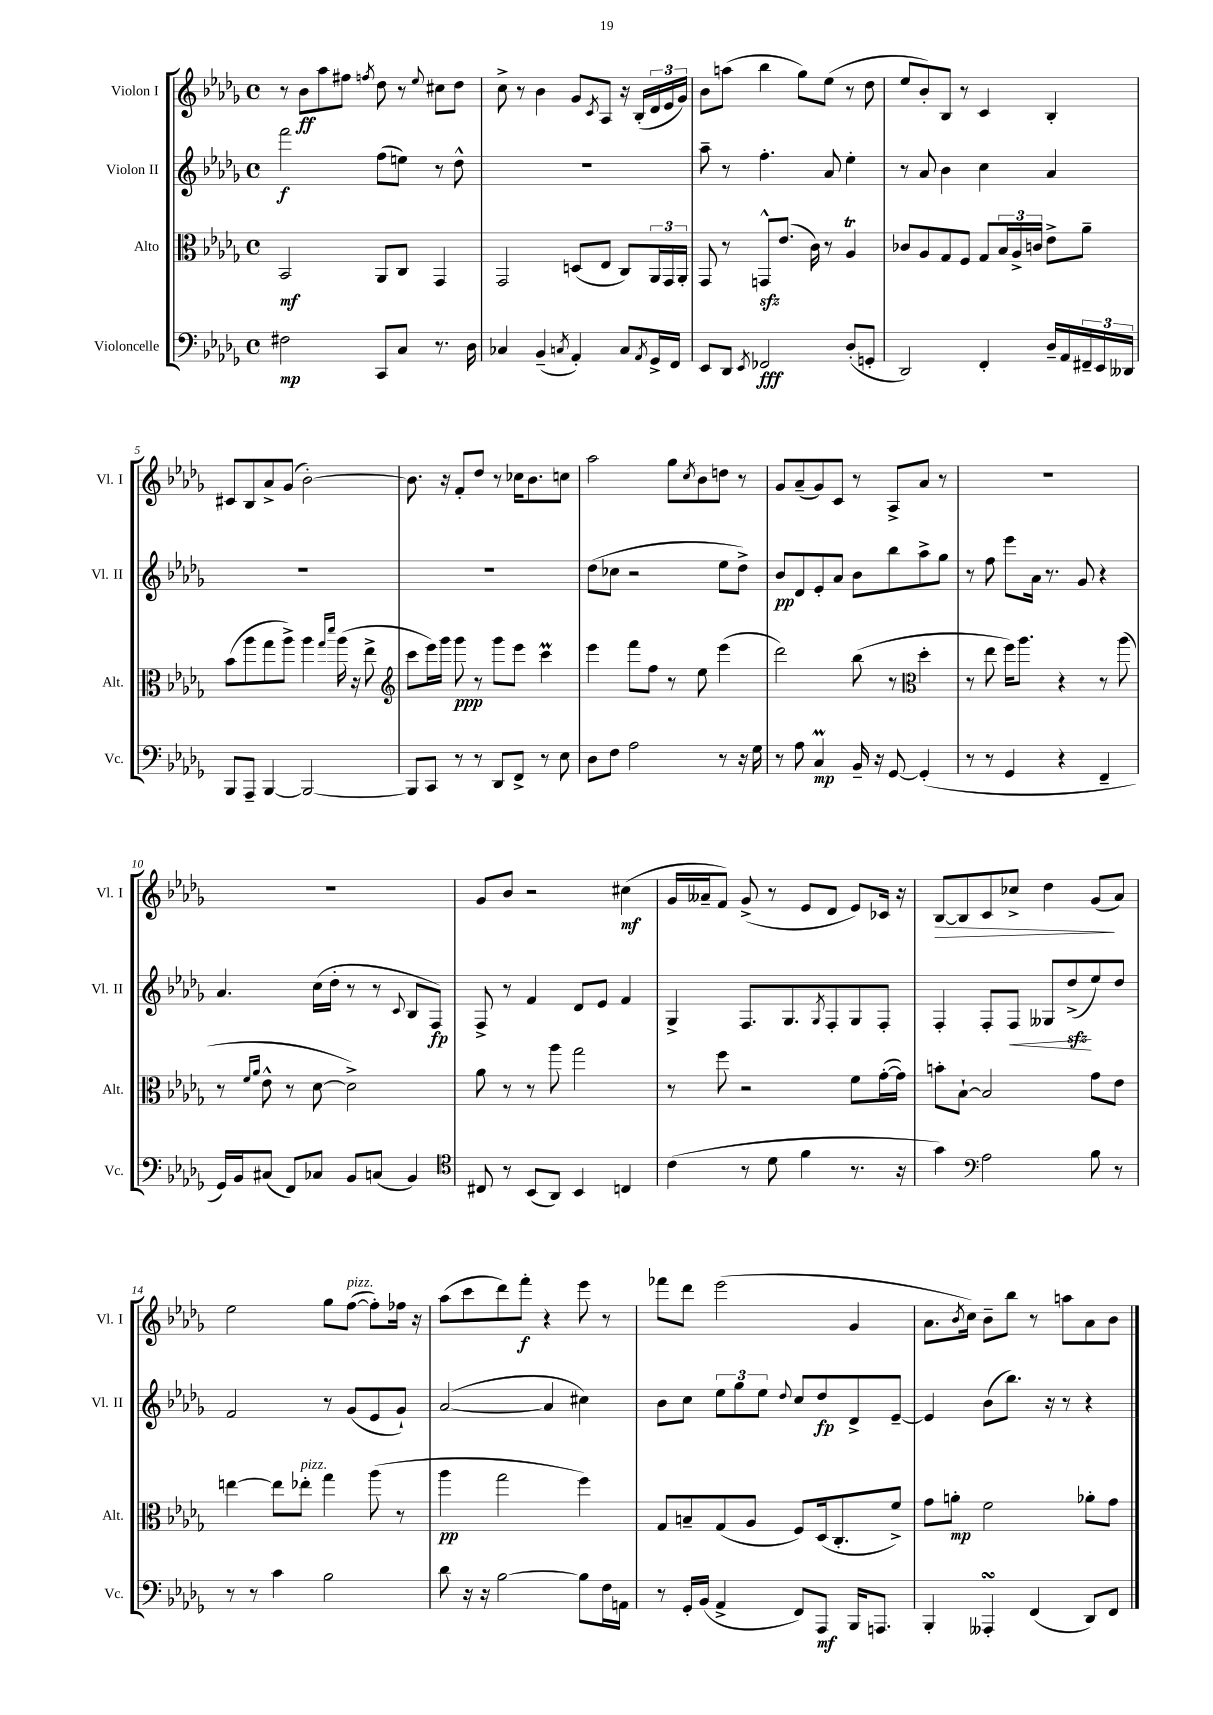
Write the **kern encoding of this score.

**kern	**kern	**kern	**kern
*staff4	*staff3	*staff2	*staff1
*clefF4	*clefC3	*clefG2	*clefG2
*k[b-e-a-d-g-]	*k[b-e-a-d-g-]	*k[b-e-a-d-g-]	*k[b-e-a-d-g-]
*M4/4	*M4/4	*M4/4	*M4/4
*met(c)	*met(c)	*met(c)	*met(c)
2F#	2BB-	2fff	8r
.	.	.	8b-
.	.	.	8aa-
.	.	.	8ff#
.	.	.	8qff
8CC	8AA-	(8ff	8dd-
8C	8C	8ee)	8r
.	.	.	8qqee-
8.r	4GG-	8r	8cc#
.	.	8dd-^^	8dd-
16D-	.	.	.
=	=	=	=
4C-	2GG-	1r	8cc^
.	.	.	8r
(4BB-~	.	.	4b-
8qC	.	.	.
4AA-')	(8D	.	8g-
.	.	.	8qc
.	8E-	.	8A-
8C	8C)	.	16r
.	.	.	(16B-'
8qAA-	.	.	.
16GG-^	24AA-	.	24d-
.	24GG-	.	24e-
16FF	.	.	.
.	24AA-'	.	24g-)
=	=	=	=
8EE-	8GG-	8aa-~	8b-
8DD-	8r	8r	(8aa
8qEE-	.	.	.
2FF-	8GG^^	4.ff'	4bb-
.	(8.e-	.	.
.	.	.	8gg-)
.	16c)	.	.
.	8r	8a-	(8ee-
(8D-'	4A-	4ee-'	8r
8GG'	.	.	8dd-
=	=	=	=
2DD-)	8c-	8r	8ee-
.	8A-	8a-	8b-')
.	8G-	4b-	8B-
.	8F	.	8r
4FF'	8G-	4cc	4c
.	24B-	.	.
.	24A-^	.	.
.	24c	.	.
16D-~	8e-^	4a-	4B-'
16AA-	.	.	.
24FF#~	8a-~	.	.
24EE-	.	.	.
24DD--	.	.	.
=	=	=	=
8BBB-	(8b-	1r	8c#
8AAA-~	8aa-	.	8B-
[4BBB-	8gg-	.	8a-^
.	8aa-^)	.	(8g-
2BBB-_	4aa-	.	[2b-')
.	16qqgg-	.	.
.	16qqddd-	.	.
.	(16aa-	.	.
.	16r	.	.
.	8ee-^	.	.
=	=	=	=
*	*clefG2	*	*
8BBB-]	8ccc	1r	8.b-]
8CC	16eee-)	.	.
.	16ggg-	.	16r
8r	8ggg-	.	8f'
8r	8r	.	8dd-
8DD-	8ggg-	.	8r
8FF^	8eee-	.	16cc-
.	.	.	8.b-
8r	4ccc	.	.
8E-	.	.	8cc
=	=	=	=
8D-	4eee-	(8dd-	2aa-
8F	.	8cc-	.
2A-	8fff	2r	.
.	8ff	.	.
.	8r	.	8gg-
.	.	.	8qcc
.	8ee-	.	8b-
8r	(4eee-	8ee-	8dd
16r	.	8dd-^)	8r
16G-	.	.	.
=	=	=	=
8r	2ddd-)	8b-	8g-
8A-	.	8d-	(8a-~
4C	.	8e-'	8g-)
.	.	8a-	8c
16BB-~	(8bb-	8b-	8r
16r	.	.	.
[8GG-	8r	8bb-	8A-^
*	*clefC3	*	*
(4GG-']	4dd-'	8aa-^	8a-
.	.	8gg-	8r
=	=	=	=
8r	8r	8r	1r
8r	8ee-	8ff	.
4GG-	16ff)	8eee-	.
.	8.aa-	.	.
.	.	16a-	.
.	.	8.r	.
4r	4r	.	.
.	.	8g-	.
4FF~	8r	4r	.
.	(8aa-	.	.
=	=	=	=
16GG-)	8r	4.a-	1r
16BB-	.	.	.
.	16qqf	.	.
.	16qqa-	.	.
(8C#	8e-^^	.	.
8FF)	8r	.	.
8C-	[8d-	(16cc	.
.	.	16dd-'	.
8BB-	2d-^])	8r	.
(8C	.	8r	.
.	.	8qqc	.
4BB-)	.	8B-	.
.	.	8F)	.
=	=	=	=
*clefC4	*	*	*
8C#	8a-	8F^	8g-
8r	8r	8r	8b-
(8BB-	8r	4f	2r
8AA-)	8aa-	.	.
4BB-	2gg-	8d-	.
.	.	8e-	.
4C	.	4f	(4cc#
=	=	=	=
(4c	8r	4G-^	16g-
.	.	.	16a--~
.	8ff	.	8f)
8r	2r	8.F	(8g-^
8d-	.	.	8r
.	.	8.G-	.
4f	.	.	8e-
.	.	8qG-	.
.	.	8F'	8d-
8.r	8f	8G-	8e-)
.	([16g-'	8F'	16c-
16r	16g-])	.	16r
=	=	=	=
4g-)	8b'	4F'	[8B-
.	[8B-`	.	8B-]
*clefF4	*	*	*
2A-	2B-]	8F'	8c
.	.	8F	8cc-^
.	.	8G--	4dd-
.	.	(8dd-^	.
8B-	8g-	8ee-)	(8g-
8r	8e-	8dd-	8a-)
=	=	=	=
8r	[4ee	2f	2ee-
8r	.	.	.
4c	8ee]	.	.
.	8ee-'	.	.
2B-	4gg-	8r	8gg-
.	.	(8g-	([8ff
.	(8aa-	8e-	8ff'])
.	8r	8g-`)	16ff-
.	.	.	16r
=	=	=	=
8d-	4aa-	([2a-	(8aa-
16r	.	.	8ccc
16r	.	.	.
[2B-	2gg-	.	8ddd-)
.	.	.	8fff'
.	.	4a-]	4r
8B-]	4ff)	4cc#)	8eee-
16F	.	.	8r
16AA	.	.	.
=	=	=	=
8r	8G-	8b-	8fff-
16GG-'	8B~	8cc	8ddd-
(16BB-	.	.	.
4AA-^	(8G-	12ee-	(2eee-
.	.	12gg-	.
.	8A-	.	.
.	.	12ee-	.
.	.	8qqdd-	.
8FF)	8F)	8cc	.
8AAA-	(16D-	8dd-	.
.	8.C'	.	.
16BBB-	.	8d-^	4g-
8.AAA	.	.	.
.	8f^)	[8e-~	.
=	=	=	=
4BBB-'	8g-	4e-]	8.a-
.	8a'	.	.
.	.	.	8qb-
.	.	.	16cc)
4AAA--'	2f	(8b-	8b-~
.	.	8.bb-)	8bb-
(4FF	.	.	8r
.	.	16r	.
.	.	8r	8aa
8DD-)	8a-'	4r	8a-
8FF	8g-	.	8b-
==	==	==	==
*-	*-	*-	*-
